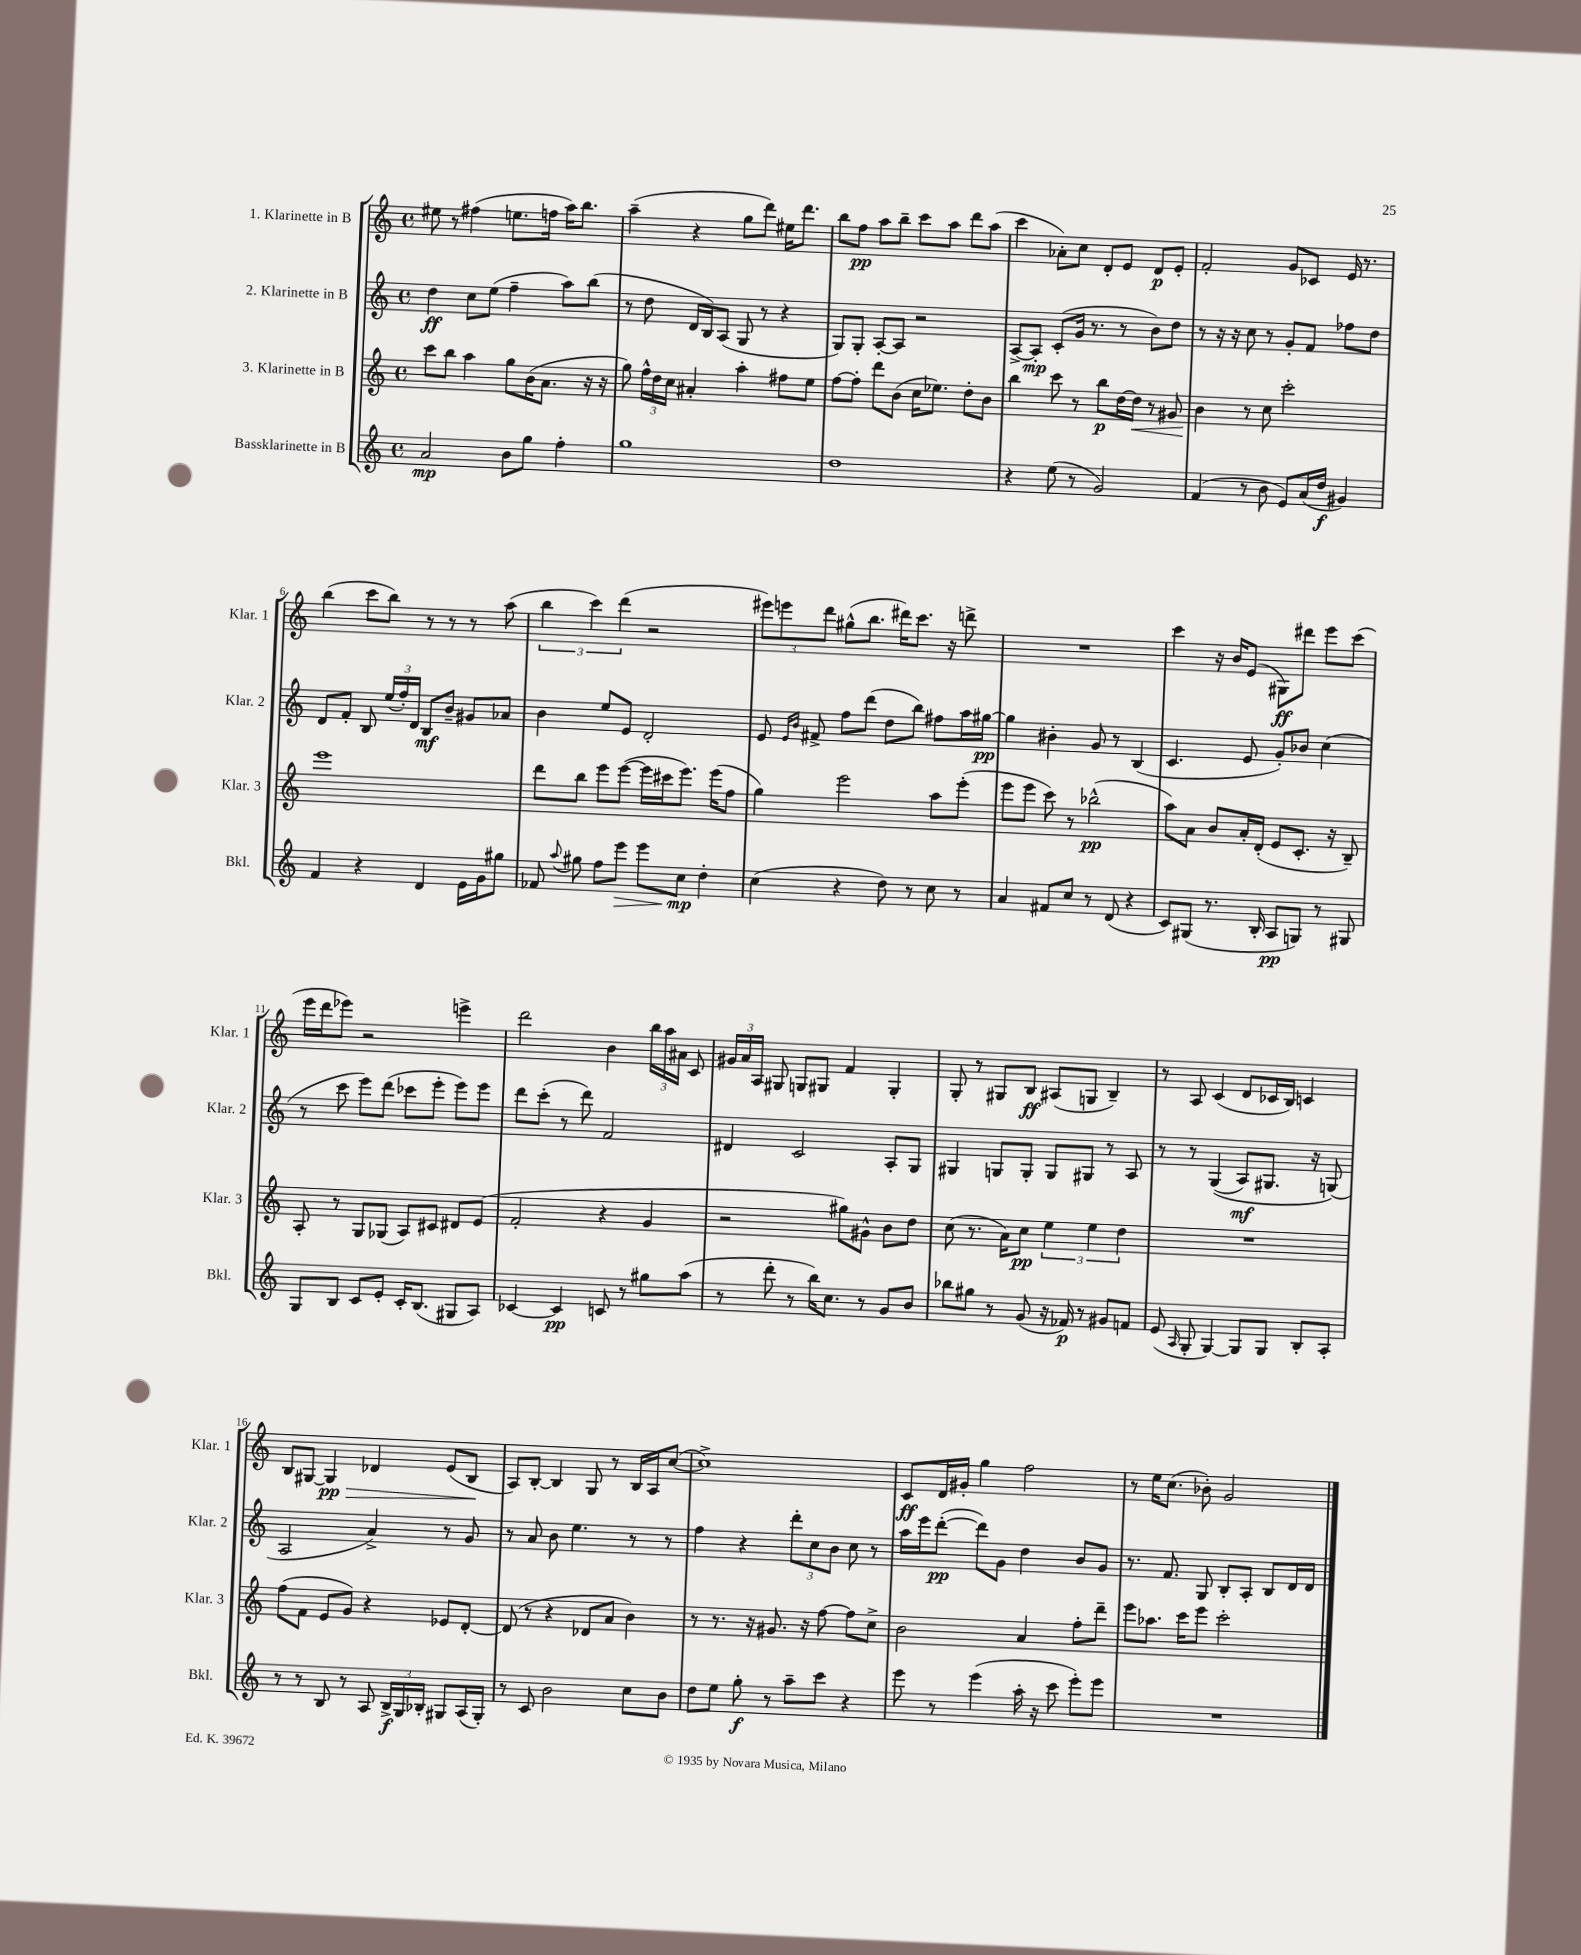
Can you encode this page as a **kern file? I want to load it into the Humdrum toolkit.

**kern	**dynam	**kern	**dynam	**kern	**dynam	**kern	**dynam
*part4	*part4	*part3	*part3	*part2	*part2	*part1	*part1
*staff4	*staff4	*staff3	*staff3	*staff2	*staff2	*staff1	*staff1
*I"Bassklarinette in B	*	*I"3. Klarinette in B	*	*I"2. Klarinette in B	*	*I"1. Klarinette in B	*
*I'Bkl.	*	*I'Klar. 3	*	*I'Klar. 2	*	*I'Klar. 1	*
*clefG2	*	*clefG2	*	*clefG2	*	*clefG2	*
*k[]	*	*k[]	*	*k[]	*	*k[]	*
*M4/4	*	*M4/4	*	*M4/4	*	*M4/4	*
*met(c)	*	*met(c)	*	*met(c)	*	*met(c)	*
=1	=1	=1	=1	=1	=1	=1	=1
2a/	mp	8ccc\L	.	4dd\	ff	8ee#X\	.
.	.	8bb\J	.	.	.	8r	.
.	.	4aa\	.	8cc\L	.	(4ff#X\	.
.	.	.	.	(8ee\J	.	.	.
8b\L	.	8gg\L	.	4ff~\	.	8.een\L	.
8gg\J	.	(16b\K	.	.	.	.	.
.	.	8.a\J	.	.	.	16ffn\Jk	.
4ff'\	.	.	.	8aa\L)	.	16aa\KL)	.
.	.	.	.	.	.	8.bb\J	.
.	.	16r	.	(8bb\J	.	.	.
.	.	16r	.	.	.	.	.
=2	=2	=2	=2	=2	=2	=2	=2
1gg	.	8gg\)	.	8r	.	(4aa~\	.
.	.	24ff^^\LL	.	8dd\	.	.	.
.	.	24dd\	.	.	.	.	.
.	.	24cc\JJ	.	.	.	.	.
.	.	4a#X'/	.	16d/LL	.	4r	.
.	.	.	.	16B/J)	.	.	.
.	.	.	.	(8A/J	.	.	.
.	.	4aa'\	.	8G/	.	8gg\L	.
.	.	.	.	8r	.	8ddd\J)	.
.	.	8ff#X\L	.	4r	.	16ee#X\KL	.
.	.	.	.	.	.	8.ddd\J	.
.	.	8ee\J	.	.	.	.	.
=3	=3	=3	=3	=3	=3	=3	=3
1dd	.	[8ff\L	.	8G/L)	.	8bb\L	.
.	.	8ff'\J]	.	8G'/J	.	8ff\J	pp
.	.	8ddd\L	.	[8A'/L	.	8aa\L	.
.	.	(8b\J	.	8A/J]	.	8bb~\J	.
.	.	16cc\KL	.	2r	.	8ccc\L	.
.	.	8.ee-X\J)	.	.	.	.	.
.	.	.	.	.	.	8aa\J	.
.	.	8dd'\L	.	.	.	8ddd\L	.
.	.	8b\J	.	.	.	(8aa\J	.
=4	=4	=4	=4	=4	=4	=4	=4
4r	.	4bb\	.	[8A^/L	.	4ccc\	.
.	.	.	.	8A'/J]	mp	.	.
(8ee\	.	8ccc\	.	(8c'/L	.	8a-X'\L)	.
8r	.	8r	.	16g/Jk	.	8cc\J	.
.	.	.	.	8.r	.	.	.
2g/)	.	8bb\L	p	.	.	8d'/L	.
.	.	[16dd\L	.	8r	.	8e/J	.
!	!	!	!LO:HP:b	!	!	!	!
.	.	16dd\JJ]	<	.	.	.	.
.	.	8r	.	8b\L)	.	8d/L	p
.	.	8g#X/	.	8dd\J	.	8e'/J	.
=5	=5	=5	=5	=5	=5	=5	=5
(4f/	.	4b\	.	8r	.	2f'/	.
.	.	.	.	16r	.	.	.
.	.	.	.	16r	.	.	.
8r	.	8r	[	8cc\	.	.	.
8b\	.	8cc\	.	8r	.	.	.
8e/L)	.	2ccc'\	.	8g'/L	.	8g/L	.
(16a/L	.	.	.	8f/J	.	8c-X/J	.
16dd/JJ	f	.	.	.	.	.	.
4g#X/)	.	.	.	8ff-X\L	.	16e/	.
.	.	.	.	.	.	8.r	.
.	.	.	.	8dd\J	.	.	.
!!LO:LB:g=z
=6	=6	=6	=6	=6	=6	=6	=6
4f/	.	1eee	.	8d/L	.	(4bb\	.
.	.	.	.	8f'/J	.	.	.
4r	.	.	.	8B/	.	8ccc\L	.
.	.	.	.	(24ee/LL	.	8bb\J)	.
.	.	.	.	24ff'/)	.	.	.
.	.	.	.	24d/JJ	.	.	.
4d/	.	.	.	8B/L	mf	8r	.
.	.	.	.	8b~/J	.	8r	.
16e\LL	.	.	.	8g#X/L	.	8r	.
16g\J	.	.	.	.	.	.	.
8gg#X\J	.	.	.	8a-X/J	.	(8aa\	.
=7	=7	=7	=7	=7	=7	=7	=7
8f-X/	.	8ddd\L	.	4b\	.	6bb\	.
8qqaa/	.	.	.	.	.	.	.
8gg#X\	.	8bb\J	.	.	.	.	.
.	.	.	.	.	.	6ccc\)	.
8ff\L	.	8eee\L	.	8ee/L	.	.	.
.	.	.	.	.	.	(6ddd\	.
!	!LO:HP:b	!	!	!	!	!	!
8eee\J	>	([8eee\J	.	8e/J	.	.	.
8eee\L	.	16eee\LL]	.	2d'/	.	2r	.
.	.	16ccc#X\J	.	.	.	.	.
8cc\J	mp	8.eee\J)	.	.	.	.	.
4dd'\	]	.	.	.	.	.	.
.	.	(16eee\KL	.	.	.	.	.
.	.	8ff\J	.	.	.	.	.
=8	=8	=8	=8	=8	=8	=8	=8
(4cc\	.	4gg\)	.	8e/	.	12eee#X\L)	.
.	.	.	.	.	.	12eeen\	.
.	.	.	.	16qqe/LL	.	.	.
.	.	.	.	16qqb/JJ	.	.	.
.	.	.	.	8f#X^/	.	.	.
.	.	.	.	.	.	12ddd\J	.
4r	.	2eee\	.	8ff\L	.	(8gg#X^^\L	.
.	.	.	.	(8ddd\J	.	8.bb\J	.
8dd\)	.	.	.	8dd\L	.	.	.
.	.	.	.	.	.	16ddd#X\KL)	.
8r	.	.	.	8bb\J)	.	8.ccc\J	.
8cc\	.	8aa\L	.	8ff#X\L	.	.	.
.	.	.	.	.	.	16r	.
8r	.	(8eee'\J	.	16aa\L	.	8dddn^\	.
.	.	.	.	[16gg#X\JJ	pp	.	.
=9	=9	=9	=9	=9	=9	=9	=9
4a/	.	8eee\L	.	4gg#\]	.	1r	.
.	.	8eee\J	.	.	.	.	.
8f#X/L	.	8ccc\)	.	4b#X'\	.	.	.
8cc/J	.	8r	.	.	.	.	.
8r	.	(2bb-X^^\	pp	8g/	.	.	.
(8d/	.	.	.	8r	.	.	.
4r	.	.	.	(4B/	.	.	.
=10	=10	=10	=10	=10	=10	=10	=10
8c/L)	.	8aa\L)	.	4.c/	.	4ccc\	.
(8G#X/J	.	8a\J	.	.	.	.	.
8.r	.	8b/L	.	.	.	16r	.
.	.	.	.	.	.	16b/KL	.
.	.	16a'/L	.	8e/	.	(8e/J	.
16B'/	.	(16d'/JJ	.	.	.	.	.
8A/L	pp	8e/L	.	8g'/L)	.	8G#X\L)	ff
8Gn/J)	.	8.c'/J	.	8b-X/J	.	8ddd#X\J	.
8r	.	.	.	(4cc\	.	8eee\L	.
.	.	16r	.	.	.	.	.
8G#X/	.	8B~/)	.	.	.	(8ccc\J	.
!!LO:LB:g=z
=11	=11	=11	=11	=11	=11	=11	=11
8G/L	.	8A'/	.	8r	.	16eee\LL	.
.	.	.	.	.	.	16ddd\J	.
8B/J	.	8r	.	8ccc\	.	8eee-X\J)	.
8c/L	.	8G/L	.	8eee\L)	.	2r	.
8e'/J	.	(8G-X/J	.	(8ddd\J	.	.	.
16c'/KL	.	8A/L)	.	8ccc-X\L	.	.	.
(8.B/J	.	.	.	.	.	.	.
.	.	8c#X/J	.	8eee'\J	.	.	.
8G#X/L	.	8d#X/L	.	8eee\L)	.	4eeen^\	.
8A/J)	.	(8e/J	.	8eee\J	.	.	.
=12	=12	=12	=12	=12	=12	=12	=12
[4c-X/	.	2f'/	.	8ddd\L	.	2ddd\	.
.	.	.	.	(8ccc'\J	.	.	.
4c-/]	pp	.	.	8r	.	.	.
.	.	.	.	8ddd\)	.	.	.
8cn/	.	4r	.	2f/	.	4b\	.
8r	.	.	.	.	.	.	.
8gg#X\L	.	4g/	.	.	.	24bb\LL	.
.	.	.	.	.	.	24aa\	.
.	.	.	.	.	.	24a#X\JJ	.
(8aa\J	.	.	.	.	.	8c/	.
=13	=13	=13	=13	=13	=13	=13	=13
8r	.	2r	.	4d#X/	.	24g#X/LL	.
.	.	.	.	.	.	24a/	.
.	.	.	.	.	.	24A/JJ	.
8ddd'\	.	.	.	.	.	8G#X/	.
8r	.	.	.	2c/	.	8Gn/L	.
16bb\KL)	.	.	.	.	.	8G#X/J	.
8.cc\J	.	.	.	.	.	.	.
.	.	8gg#X\L)	.	.	.	4f/	.
8r	.	8g#X^^\J	.	.	.	.	.
8g/L	.	8b\L	.	8A'/L	.	4G#'/	.
8b/J	.	8dd\J	.	8G/J	.	.	.
=14	=14	=14	=14	=14	=14	=14	=14
8bb-X\L	.	(8cc\	.	4G#X/	.	8G'/	.
8gg#X\J	.	8.r	.	.	.	8r	.
8r	.	.	.	8Gn/L	.	8G#X/L	.
.	.	16a\KL)	.	.	.	.	.
(8g/	.	8cc\J	pp	8G'/J	.	8B/J	ff
16r	.	6ee\	.	8G/L	.	(8A#X/L	.
16f-X/)	p	.	.	.	.	.	.
8r	.	.	.	8G#X/J	.	8Gn/J	.
.	.	6ee\	.	.	.	.	.
8g#X/L	.	.	.	8r	.	4B~/)	.
.	.	6dd\	.	.	.	.	.
8fn/J	.	.	.	8A/	.	.	.
=15	=15	=15	=15	=15	=15	=15	=15
(8e/	.	1r	.	8r	.	8r	.
16qqA/	.	.	.	.	.	.	.
8G'/	.	.	.	8r	.	8A/	.
[4G/)	.	.	.	((4G/	.	(4c/	.
8G/L]	.	.	.	8A/L)	mf	8d/L	.
8G/J	.	.	.	8.G#X/J	.	16c-X/L	.
.	.	.	.	.	.	16B/JJ)	.
8B'/L	.	.	.	.	.	4cn/	.
.	.	.	.	16r	.	.	.
8A'/J	.	.	.	(8Gn/)	.	.	.
!!LO:LB:g=z
=16	=16	=16	=16	=16	=16	=16	=16
8r	.	(8ff\L	.	2A/	.	8B/L	.
8r	.	8f\J	.	.	.	[8G#X/J	.
!	!	!	!	!	!	!	!LO:HP:b
8B/	.	8e/L	.	.	.	4G#/]	> pp
8r	.	8g/J)	.	.	.	.	.
8A/	.	4r	.	4a^/)	.	4d-X/	.
24B^/LL	f	.	.	.	.	.	.
24G/	.	.	.	.	.	.	.
24B-X'/JJ	.	.	.	.	.	.	.
8G#X/L	.	8e-X/L	.	8r	.	(8e/L	.
(16A/L	.	[8d'/J	.	8g/	.	8B/J	.
16G#'/JJ)	.	.	.	.	.	.	.
.	.	.	.	.	.	.	]
=17	=17	=17	=17	=17	=17	=17	=17
8r	.	(8d/]	.	8r	.	8A/L)	.
8c/	.	8r	.	8a/	.	[8B'/J	.
2b\	.	4r	.	8b\	.	4B/]	.
.	.	.	.	4.ee\	.	.	.
.	.	8d-X/L	.	.	.	8G/	.
.	.	8a/J	.	.	.	8r	.
8cc\L	.	4b\)	.	8r	.	16B/LL	.
.	.	.	.	.	.	16A/J	.
8b\J	.	.	.	8r	.	([8cc/J	.
=18	=18	=18	=18	=18	=18	=18	=18
8dd\L	.	8r	.	4ff\	.	1cc^])	.
8ee\J	.	8.r	.	.	.	.	.
8gg'\	f	.	.	4r	.	.	.
.	.	16r	.	.	.	.	.
8r	.	8.g#X/	.	.	.	.	.
8aa~\L	.	.	.	12ddd'\L	.	.	.
.	.	16r	.	.	.	.	.
.	.	.	.	12cc\	.	.	.
8ccc\J	.	[8ff\	.	.	.	.	.
.	.	.	.	12b\J	.	.	.
4r	.	8ff\L]	.	8cc\	.	.	.
.	.	8cc^\J	.	8r	.	.	.
=19	=19	=19	=19	=19	=19	=19	=19
8eee\	.	2b\	.	16aa\LL	.	8c/L	ff
.	.	.	.	16eee\J	.	.	.
8r	.	.	.	([8ddd'\J	pp	16d/L	.
.	.	.	.	.	.	16g#X'/JJ	.
(4eee\	.	.	.	8ddd\L])	.	4gg\	.
.	.	.	.	8g\J	.	.	.
16aa'\	.	4a/	.	4dd\	.	2ff\	.
16r	.	.	.	.	.	.	.
8ccc\	.	.	.	.	.	.	.
8eee'\L)	.	8ff'\L	.	8b/L	.	.	.
8eee\J	.	8ddd~\J	.	8g/J	.	.	.
=20	=20	=20	=20	=20	=20	=20	=20
1r	.	8eee\L	.	8.r	.	8r	.
.	.	8.aa-X\J	.	.	.	16ee\KL	.
.	.	.	.	8.f/	.	(8.cc\J	.
.	.	16ccc\KL	.	.	.	.	.
.	.	8eee\J	.	8G/	.	8b-X'\)	.
.	.	2ccc'\	.	8B'/L	.	2g/	.
.	.	.	.	8A'/J	.	.	.
.	.	.	.	8B/L	.	.	.
.	.	.	.	16d/L	.	.	.
.	.	.	.	16d/JJ	.	.	.
==	==	==	==	==	==	==	==
*-	*-	*-	*-	*-	*-	*-	*-
